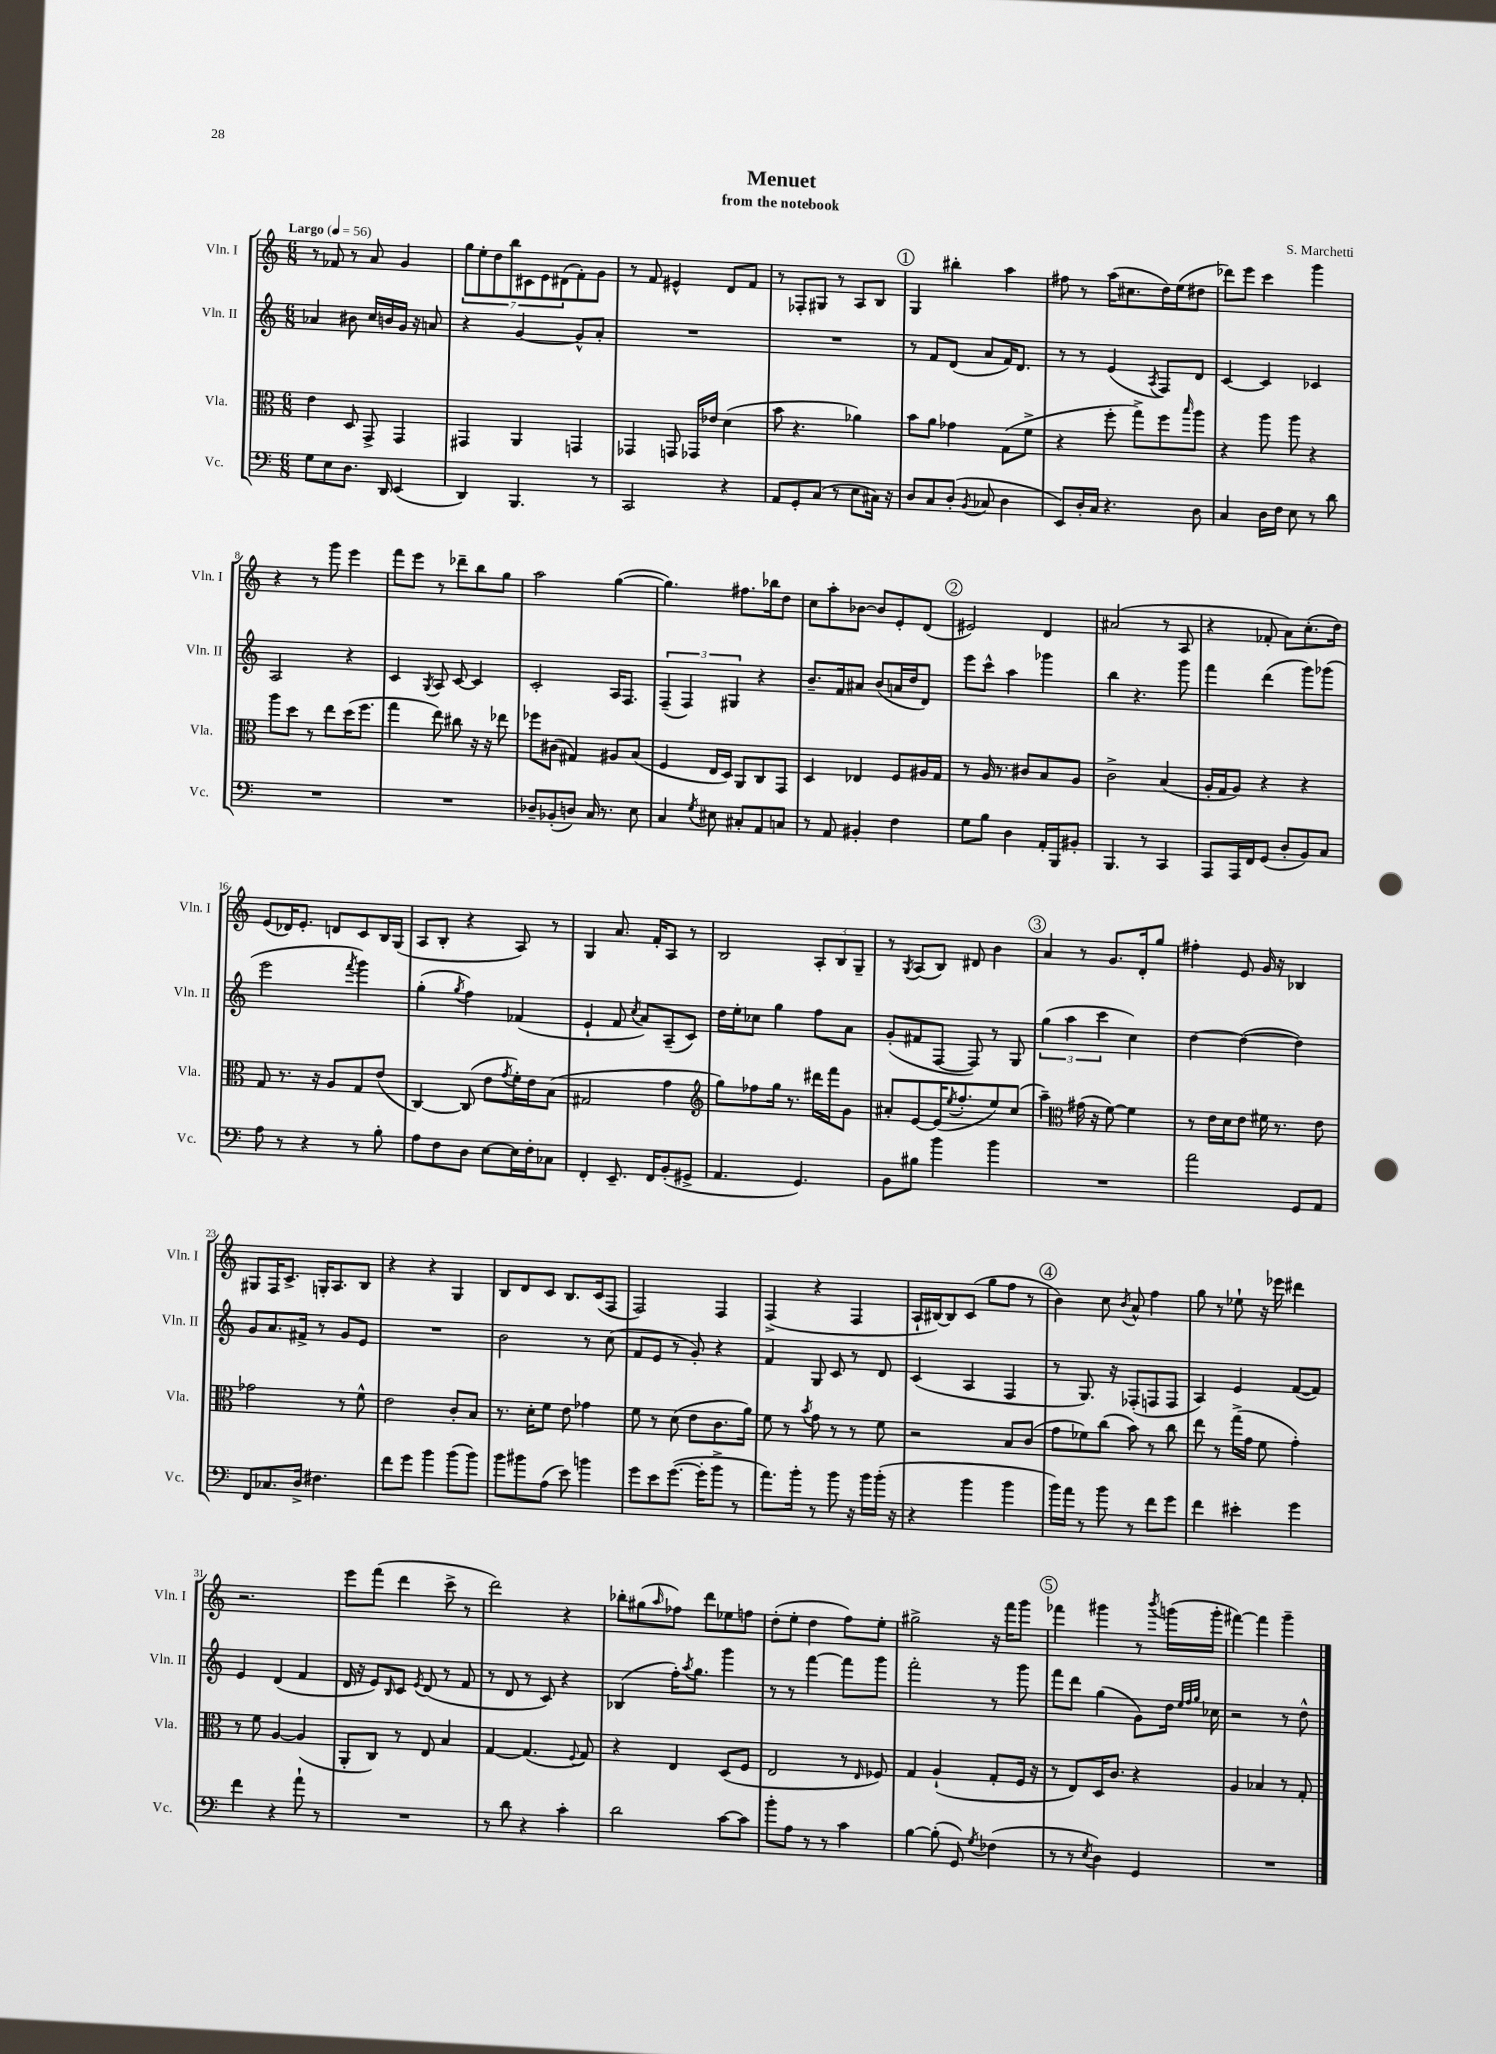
\header { title = "Menuet" composer = "S. Marchetti" subtitle = "from the notebook" }
<<
\new StaffGroup <<
\new Staff = "s0" \with { instrumentName = "Vln. I" shortInstrumentName = "Vln. I" } {
    \clef treble \key c \major \numericTimeSignature \time 6/8 \tempo "Largo" 4 = 56
    r8 fes'8 r8 a'8 g'4 |
    \tuplet 7/4 { g''8 e''8-. d''8 b''8 cis'8 e'8 dis'8( } f'8-.) g'8 |
    r8 f'8 eis'4-^ d'8 f'8 |
    r8 fes8-. gis8 r8 a8 b8 |
    \mark \markup { \circle "1" } g4 bis''4-. a''4 |
    fis''8 r8 a''16( cis''8. d''16) e''16( dis''8 |
    des'''8) e'''8 c'''4 g'''4 |
    r4 r8 g'''8 e'''4 |
    f'''8 e'''8 r8 des'''8-- b''8 g''8 |
    a''2 g''4~( |
    g''4.) fis''8. bes''16 d''8 |
    c''8 a''8-. bes'8~ bes'8 e'8-. d'8( |
    \mark \markup { \circle "2" } eis'2) d'4 |
    ais'2( r8 a8 |
    r4 fes'8-. a'8) c''8.-.( d''16) |
    e'8( des'16) e'8.-. d'8 c'8 b16 g16( |
    a8 b8-. r4 a8) r8 |
    g4 a'8. f'16-. a8 r8 |
    b2 \tuplet 3/2 { a8-. b8 g8-- } |
    r8 \acciaccatura { g8 } a8( b8) dis'8 b'4 |
    \mark \markup { \circle "3" } a'4 r8 g'8. d'16-. g''8 |
    fis''4-. e'8 g'16 r16 bes4 |
    gis8 f16 c'8.-> g16-. a8. b8 |
    r4 r4 g4 |
    b8 d'8 c'8 b8. c'16( f8 |
    f2) f4 |
    f4->( r4 f4 |
    a16-! bis16~) bis8 c'8( g''8 f''8 r8 |
    \mark \markup { \circle "4" } b'4) c''8 \acciaccatura { b'8 } a'8-^ f''4 |
    g''8 r8 ees''8-! r16 ees'''16 dis'''4 |
    r2. |
    e'''8 f'''8( d'''4 c'''8-> r8 |
    d'''2) r4 |
    bes''8-. gis''8( \grace { a''16 } fes''8) d'''8 ees''8 f''8 |
    d''8-.( e''8-. d''4 f''8) e''8-. |
    gis''2-> r16 f'''16 g'''8 |
    \mark \markup { \circle "5" } fes'''4 gis'''4 r8 \acciaccatura { b'''8 } g'''16( g'''16-. |
    fis'''4~) fis'''4 g'''4-- \bar "|." |
}
\new Staff = "s1" \with { instrumentName = "Vln. II" shortInstrumentName = "Vln. II" } {
    \clef treble \key c \major \numericTimeSignature \time 6/8
    aes'4 bis'8 c''16 b'16 g'16 r16 a'8 |
    r4 g'4~ g'8-^ a'8-. |
    R2. |
    R2. |
    \mark \markup { \circle "1" } r8 f'8 d'8( a'8 f'16) d'8. |
    r8 r8 e'4( \acciaccatura { a8 } f8) d'8 |
    c'4~ c'4 ces'4 |
    a2 r4 |
    c'4 \acciaccatura { g8 } a8 c'8~ c'4 |
    c'2-. a16 f8. |
    \tuplet 3/2 { f4--( f4) gis4 } r4 |
    b'8.-- f'16 ais'8 b'8( a'16 d''16 d'8) |
    \mark \markup { \circle "2" } e'''8 c'''8-^ a''4 ges'''4 |
    b''4 r4. g'''8 |
    f'''4 d'''4( g'''8) ges'''8( |
    e'''2 \acciaccatura { f'''8 } g'''4) |
    g''4-.( \acciaccatura { g''8 } f''4) fes'4( |
    e'4-! f'8 \acciaccatura { c''8 } a'8) a8--( c'8) |
    d''16 e''16-. ces''8 g''4 f''8 a'8 |
    g'8-.( fis'8 f8~ f8) r8 g8 |
    \mark \markup { \circle "3" } \tuplet 3/2 { g''4( a''4 c'''4 } c''4) |
    d''4~ d''4~( d''4) |
    g'8 a'8. fis'16-> r8 g'8 e'8 |
    R2. |
    b'2 r8 c''8( |
    f'8 e'8 r8 g'8-.) r4 |
    f'4 g8 c'8 r8 d'8 |
    c'4( a4 f4 |
    \mark \markup { \circle "4" } r8 g8.) r16 fes8-.( f8 f8 |
    a4) e'4 f'8~( f'8) |
    e'4 d'4( f'4 |
    d'16 r16 e'8) \grace { b16 } c'8 \acciaccatura { e'8 } d'8( r8 f'8 |
    r8 d'8 r8 c'8) r4 |
    bes4( f''16-.) \acciaccatura { a''8 } g''8. g'''4 |
    r8 r8 f'''4~ f'''8 g'''8 |
    f'''2-. r8 g'''8 |
    \mark \markup { \circle "5" } f'''8 d'''8 g''4( g'8) d''16 \grace { e''32 f''32 g''32 } ces''16 |
    r2 r8 d''8-^ \bar "|." |
}
\new Staff = "s2" \with { instrumentName = "Vla." shortInstrumentName = "Vla." } {
    \clef alto \key c \major \numericTimeSignature \time 6/8
    e'4 d8 g,8-> g,4 |
    gis,4 a,4 g,4 |
    ges,4 g,8 ges,16 ees'16 d'4( |
    b'8 r4. aes'4) |
    \mark \markup { \circle "1" } b'8 a'8 ges'4 g8( f'8-> |
    r4 f''8-. g''8->) f''8 \grace { b''16 } a''8 |
    r4 a''8 a''8 r4 |
    a''8 d''8 r8 e''8 d''16( f''8. |
    g''4 e''8) cis''8 r16 r16 ees''8 |
    fes''8 cis'8( gis4) ais8 b8( |
    f4 e16 d16) a,8 c8 g,8 |
    d4 ees4 f8 ais16 g16 |
    \mark \markup { \circle "2" } r8 a16 r8. cis'8 b8 a8 |
    c'2-> b4( |
    a16-. g16 a8) r4 r4 |
    g8 r8. r16 a8 g8 e'8( |
    c4~) c8( e'8 \acciaccatura { g'8 } f'16-.) e'16 b8( |
    gis2 g'4 |
    \clef treble g''8) fes''8 g''16 r8. dis'''16 f'''16 g'8 |
    ais'8-. e'8~ e'16( \acciaccatura { e''8 } f''8.-. e''8) c''8( |
    \mark \markup { \circle "3" } a''4--) \clef alto gis'16( r16 f'8~) f'4 |
    r8 e'16 d'16 e'8 fis'16 r8. e'8 |
    ges'2 r8 f'8-^ |
    e'2 c'8-. b8 |
    r8. d'16-. f'8 e'8 ges'4 |
    f'8 r8 d'8( e'8 c'8. a'16) |
    f'8 r8 \acciaccatura { b'8 } g'8 r8 r8 f'8 |
    r2 b8 c'8( |
    \mark \markup { \circle "4" } g'8 fes'8) c''8( b'8) r8 c''8 |
    e''8 r8 g''16->( g'16 f'8 g'4-.) |
    r8 f'8 a4~ a4( |
    a,8-. c8) r8 e8 b4 |
    g4~ g4.( \appoggiatura { f8 } g8) |
    r4 e4 d8( f8 |
    e2 r8 \grace { e16 } fes8) |
    g4 a4-!( g8-. f16 r16 |
    \mark \markup { \circle "5" } r8 e8) d16 c'8. r4 |
    a4 bes4 r8 g8-. \bar "|." |
}
\new Staff = "s3" \with { instrumentName = "Vc." shortInstrumentName = "Vc." } {
    \clef bass \key c \major \numericTimeSignature \time 6/8
    g8 e8 d8. d,16 e,4( |
    d,4) b,,4. r8 |
    c,2 r4 |
    a,8 g,8-. c8( r8 e8 cis16) r16 |
    \mark \markup { \circle "1" } d8 c8 d8-.( \acciaccatura { b,8 } ces8 d4 |
    e,8) d16-. c16 r4. d8 |
    c4 d16 f16 e8 r8 d'8 |
    R2. |
    R2. |
    des8-- bes,8-.( d8) c16 r8. e8 |
    c4 \acciaccatura { g8 } eis8 cis8-. a,8 c8 |
    r8 a,8 bis,4-. f4 |
    \mark \markup { \circle "2" } g8 b8 d4 a,16-. b,,16 bis,8-. |
    b,,4. r8 c,4 |
    a,,8 a,,16 f,16 g,8( d8-. b,8) c8 |
    a8 r8 r4 r8 b8-. |
    a8 f8 d8 e8~ e16 f16-. ces8 |
    f,4-. e,8.-- f,16 b,8-.( gis,8-> |
    a,4. g,4.) |
    b,8 bis8 b'4 b'4 |
    \mark \markup { \circle "3" } R2. |
    a'2 g,8 a,8 |
    f,8 ces8. d16-> fis4. |
    f'8 g'8 b'4 b'8( b'8) |
    b'8 bis'8 a8( e'8) b'4 |
    g'8 e'8 g'8.~( g'16-. b'8-> r8 |
    a'8.) b'16-. r8 b'8 r16 b'16 b'16-.( r16 |
    r4 b'4 b'4 |
    \mark \markup { \circle "4" } b'16) a'16 r8 b'8 r8 f'8 g'8 |
    f'4 eis'4-. g'4 |
    f'4 r4 a'8-! r8 |
    R2. |
    r8 d'8 r4 c'4-. |
    d'2 c'8~ c'8 |
    b'8-. a8 r8 r8 c'4 |
    b4~ b8-.( g,8) \acciaccatura { g8 } fes4( |
    \mark \markup { \circle "5" } r8 r8 \acciaccatura { e8 } d4) g,4 |
    R2. \bar "|." |
}
>>
>>
